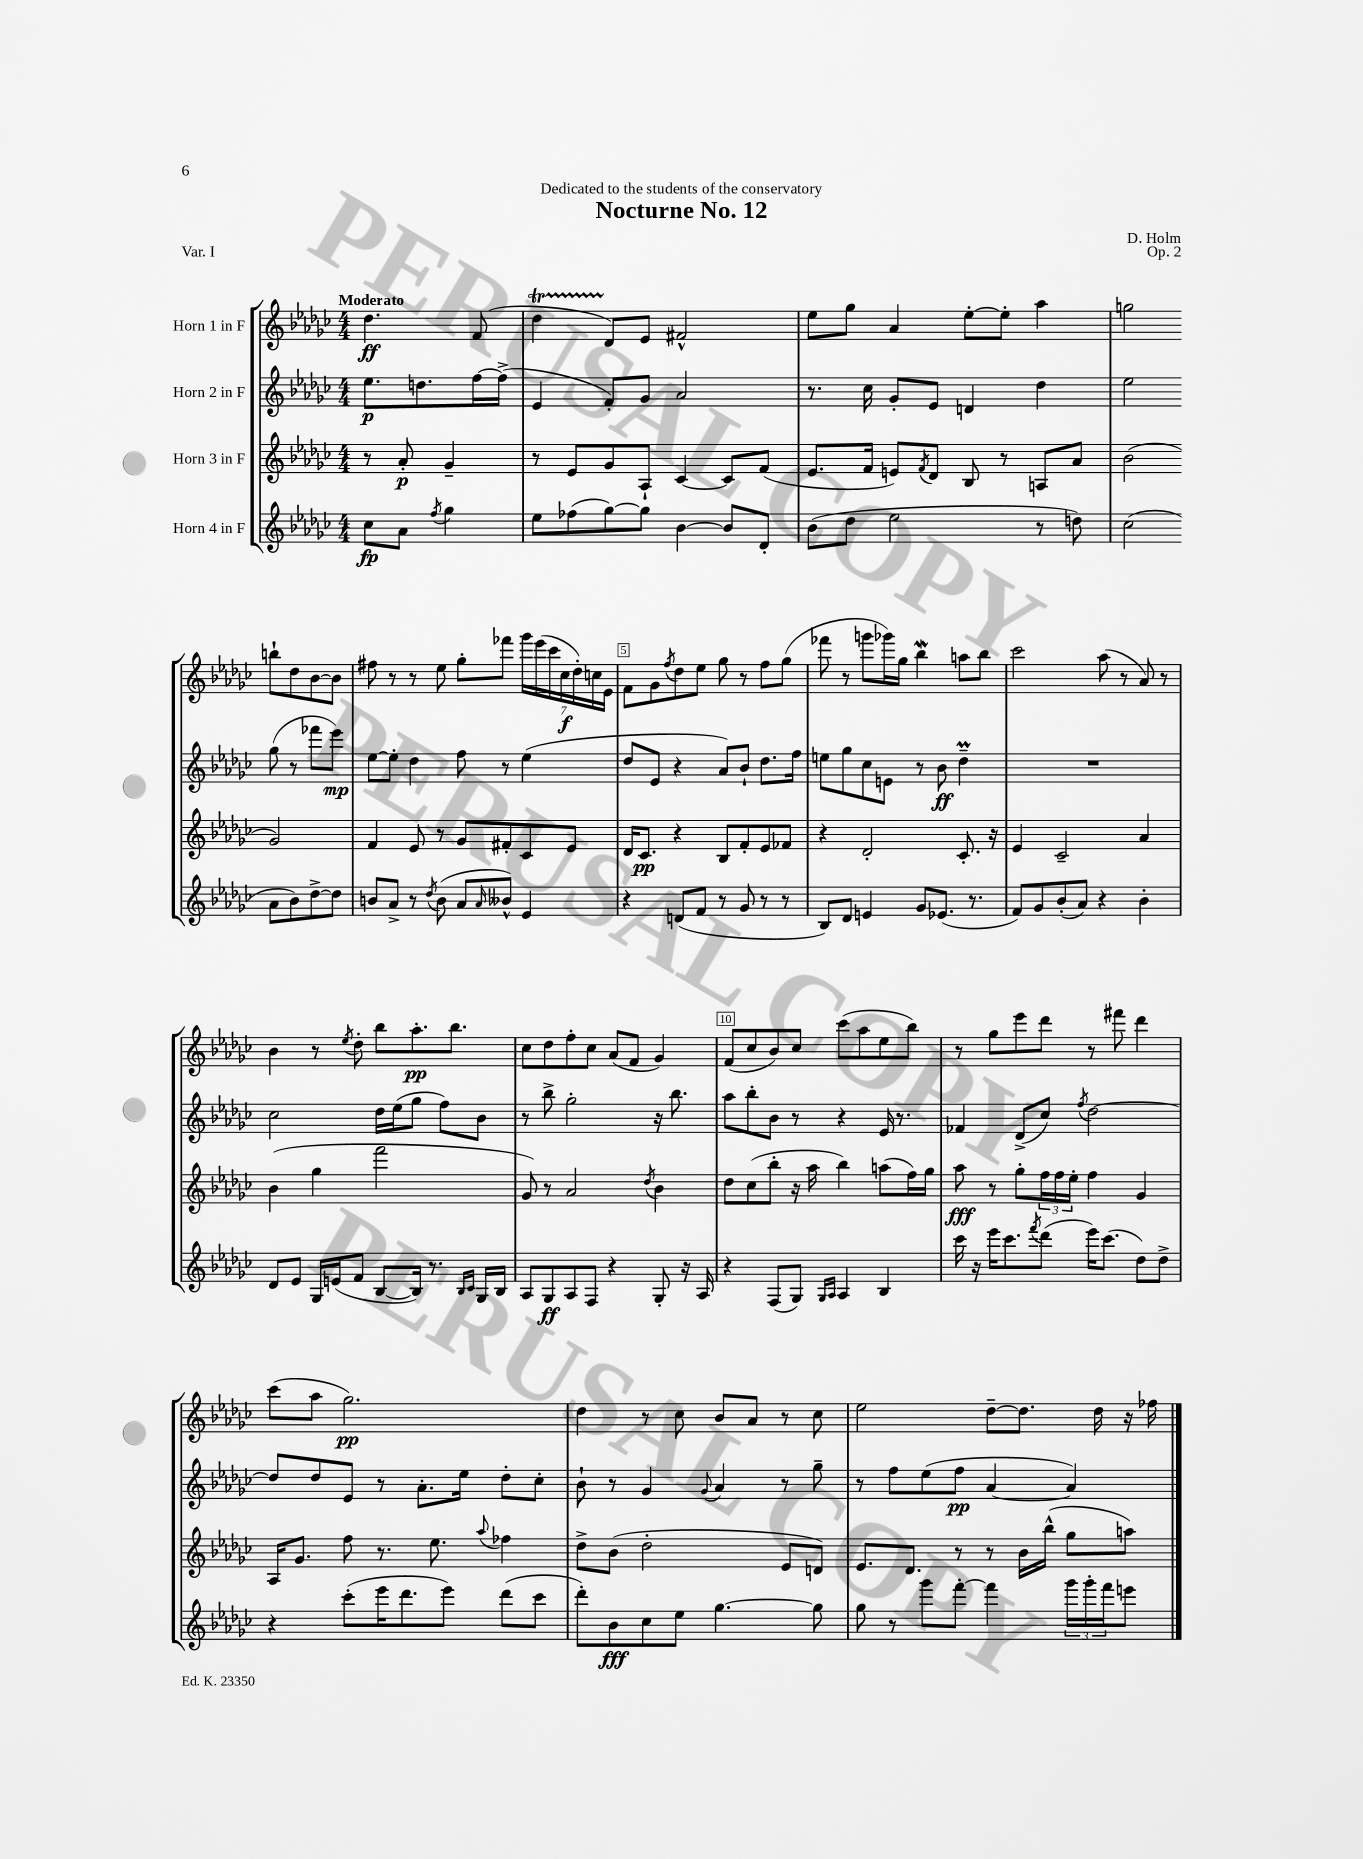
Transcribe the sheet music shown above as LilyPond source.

\header { title = "Nocturne No. 12" composer = "D. Holm" dedication = "Dedicated to the students of the conservatory" opus = "Op. 2" piece = "Var. I" }
<<
\new StaffGroup <<
\new Staff = "s0" \with { instrumentName = "Horn 1 in F" } {
    \clef treble \key ges \major \numericTimeSignature \time 4/4 \partial 2 \tempo "Moderato"
    des''4.\ff f'8( |
    des''4\startTrillSpan des'8\stopTrillSpan) ees'8 fis'2-^ |
    ees''8 ges''8 aes'4 ees''8~-. ees''8-. aes''4 |
    g''2 b''8-! des''8 bes'8~ bes'8 |
    fis''8 r8 r8 ees''8 ges''8-. fes'''8 \tuplet 7/4 { ges'''16 ees'''16( ces'''16 ces''16\f des''16-.) c''16 ees'16 } |
    f'8 ges'8 \acciaccatura { f''8 } des''8 ees''8 ges''8 r8 f''8 ges''8( |
    fes'''8 r8 g'''8 ges'''16) ges''16 bes''4\mordent a''8 bes''8 |
    ces'''2 aes''8( r8 aes'8) r8 |
    bes'4 r8 \acciaccatura { ees''8 } des''8-. bes''8 aes''8.-.\pp bes''8. |
    ces''8 des''8 f''8-. ces''8 aes'8( f'8 ges'4) |
    f'8( ces''8 bes'8) ces''8 ces'''8( aes''8 ees''8 bes''8) |
    r8 ges''8 ees'''8 des'''8 r8 fis'''8 des'''4 |
    ces'''8( aes''8 ges''2.\pp) |
    des''4 r8 ces''8 bes'8 aes'8 r8 ces''8 |
    ees''2 des''8~-- des''8. des''16 r16 fes''16 \bar "|." |
}
\new Staff = "s1" \with { instrumentName = "Horn 2 in F" } {
    \clef treble \key ges \major \numericTimeSignature \time 4/4 \partial 2
    ees''8.\p d''8. f''16~ f''16->( |
    ees'4 f'8-.) ges'8 aes'2 |
    r8. ces''16 ges'8-. ees'8 d'4 des''4 |
    ees''2 ges''8( r8 fes'''8 ees'''8\mp) |
    ees''8~ ees''8-. des''4 f''8 r8 ees''4( |
    des''8 ees'8 r4 aes'8) bes'8-! des''8. f''16 |
    e''8 ges''8 ces''8 e'8 r8 bes'8\ff des''4--\prall |
    R1 |
    ces''2 des''16 ees''16( ges''8 f''8) bes'8 |
    r8 bes''8-> ges''2-. r16 bes''8. |
    aes''8 bes''8-. bes'8 r8 r4 ees'16 r8. |
    fes'4 des'8->( ces''8) \acciaccatura { f''8 } des''2~ |
    des''8 des''8 ees'8 r8 aes'8.-. ees''16 des''8-. ces''8-. |
    bes'8-! r8 ges'4 \appoggiatura { ges'8 } aes'4 r8 ges''8-- |
    r8 f''8 ees''8( f''8\pp aes'4~ aes'4) \bar "|." |
}
\new Staff = "s2" \with { instrumentName = "Horn 3 in F" } {
    \clef treble \key ges \major \numericTimeSignature \time 4/4 \partial 2
    r8 aes'8-.\p ges'4-- |
    r8 ees'8 ges'8 aes8-! ces'4~ ces'8 f'8( |
    ees'8. f'16 e'8) \acciaccatura { f'8 } des'8 bes8 r8 a8 aes'8 |
    bes'2( ges'2) |
    f'4 ees'8 r8 ges'8 fis'8-. ces'8 ees'8 |
    des'16 ces'8.\pp r4 bes8 f'8-. ees'8 fes'8 |
    r4 des'2-. ces'8.-. r16 |
    ees'4 ces'2-- aes'4 |
    bes'4( ges''4 f'''2 |
    ges'8) r8 aes'2 \acciaccatura { des''8 } bes'4 |
    des''8 ces''8( bes''8-. r16 aes''16 bes''4) a''8( f''16) ges''16 |
    aes''8\fff r8 ges''8-. \tuplet 3/2 { f''16 f''16 ees''16-. } f''4 ges'4 |
    aes16 ges'8. f''8 r8. ees''8. \appoggiatura { aes''8 } fes''4 |
    des''8-> bes'8( des''2-. ees'8 d'8) |
    ees'8. des'8. r8 r8 bes'16 bes''16-^( ges''8 a''8) \bar "|." |
}
\new Staff = "s3" \with { instrumentName = "Horn 4 in F" } {
    \clef treble \key ges \major \numericTimeSignature \time 4/4 \partial 2
    ces''8\fp aes'8 \acciaccatura { f''8 } ges''4 |
    ees''8 fes''8( ges''8~) ges''8 bes'4~ bes'8 des'8-. |
    bes'8( des''8 ees''2 r8 d''8) |
    ces''2( aes'8 bes'8) des''8~-> des''8 |
    b'8 aes'8-> r8 \acciaccatura { des''8 } b'8( aes'8 \grace { aes'16 } beses'8-^) ees'4 |
    r4 d'8( f'8 r8 ges'8 r8 r8 |
    bes8) des'8 e'4 ges'8 ees'8.( r8. |
    f'8) ges'8 bes'8-.( aes'8) r4 bes'4-. |
    des'8 ees'8 ges16 e'16( f'8 bes8~ bes16) r8. \grace { bes16 ces'16 } ges16 bes16 |
    aes8 ges8\ff aes8 f8 r4 ges8-. r16 aes16 |
    r4 f8( ges8) \grace { ges16 aes16 } aes4 bes4 |
    ces'''16 r16 ees'''16 ces'''8. \acciaccatura { f'''8 } des'''8( ees'''16) ces'''8.( des''8) des''8-> |
    r4 ces'''8-.( ees'''16 des'''8. ees'''8) des'''8( ces'''8 |
    des'''8-.) bes'8\fff ces''8 ees''8 ges''4.~ ges''8 |
    ges''8 r8 ges'''8 f'''8~-. f'''4 \tuplet 3/2 { ges'''16 ges'''16-. f'''16 } e'''8 \bar "|." |
}
>>
>>
\layout { \context { \Score \override BarNumber.break-visibility = ##(#f #t #t) barNumberVisibility = #(every-nth-bar-number-visible 5) \override BarNumber.stencil = #(make-stencil-boxer 0.1 0.3 ly:text-interface::print) } }
